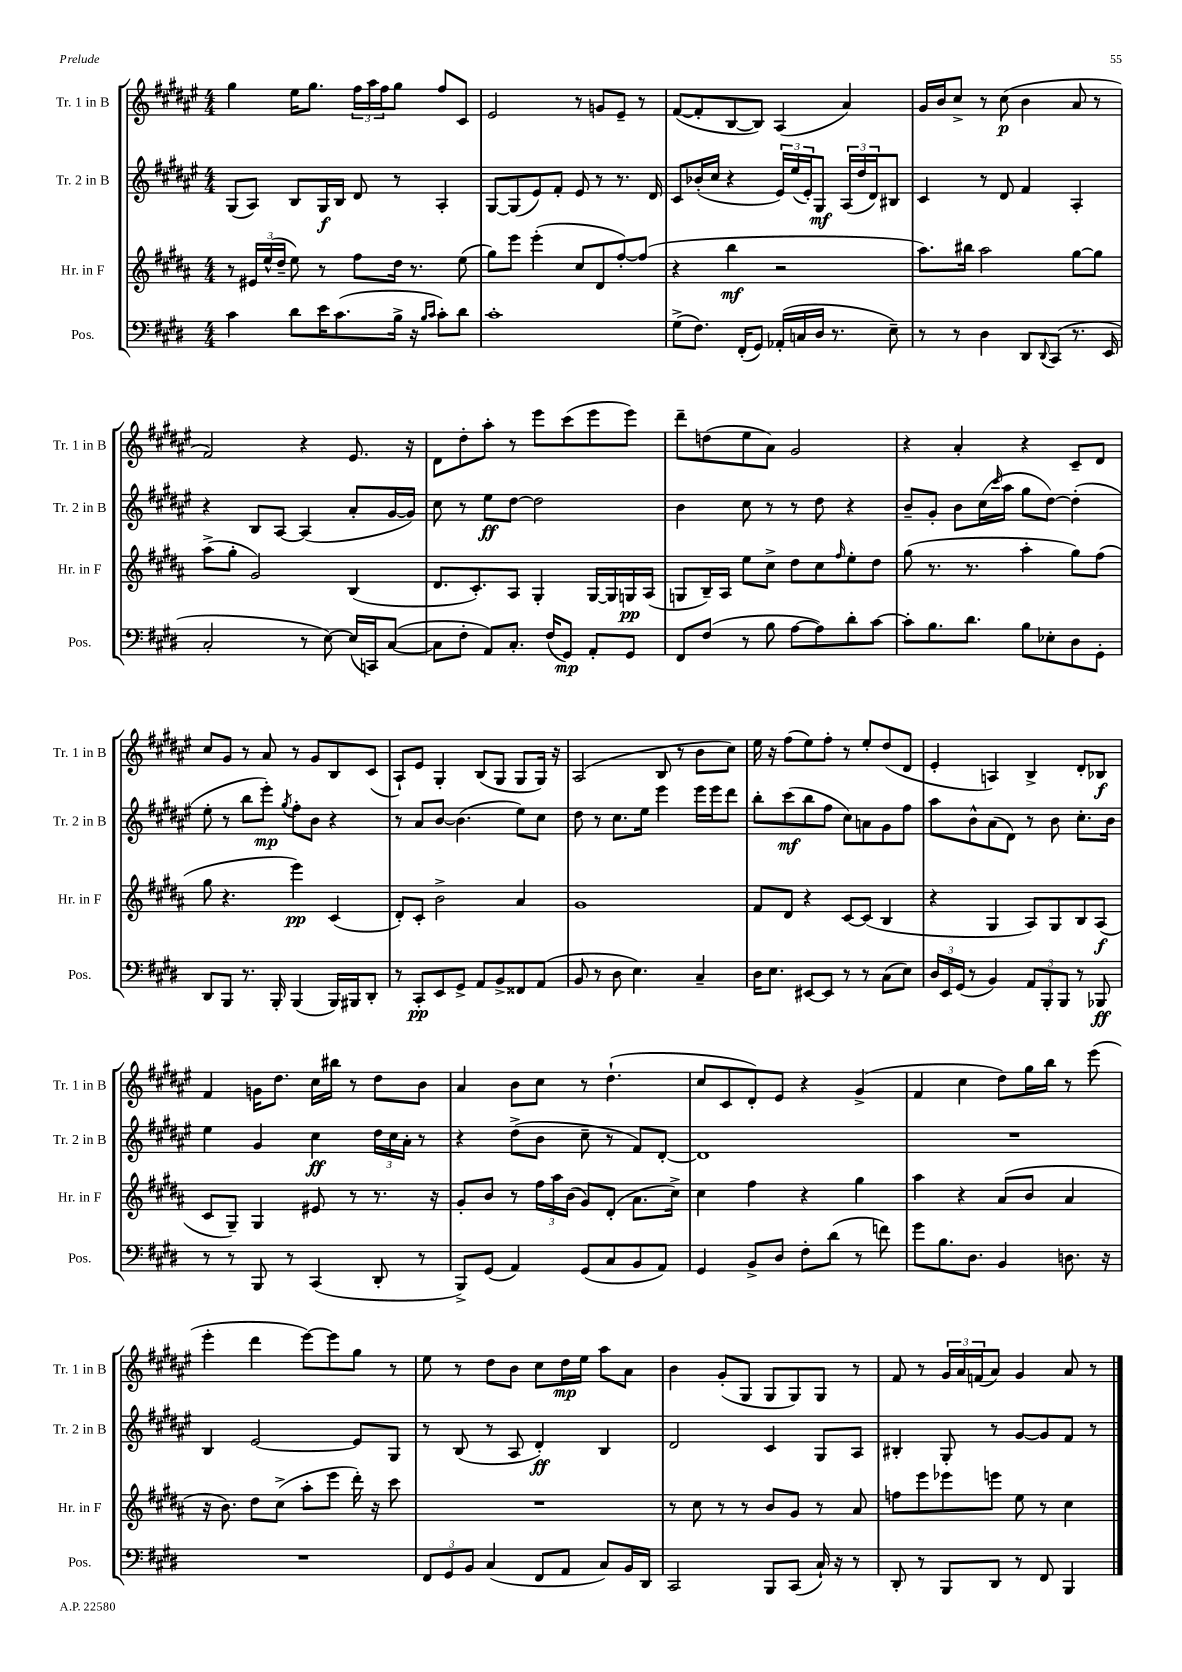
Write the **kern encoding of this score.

**kern	**dynam	**kern	**dynam	**kern	**dynam	**kern	**dynam
*part4	*part4	*part3	*part3	*part2	*part2	*part1	*part1
*staff4	*staff4	*staff3	*staff3	*staff2	*staff2	*staff1	*staff1
*I"Pos.	*	*I"Hr. in F	*	*I"Tr. 2 in B	*	*I"Tr. 1 in B	*
*I'Pos.	*	*I'Hr. in F	*	*I'Tr. 2 in B	*	*I'Tr. 1 in B	*
*clefF4	*	*clefG2	*	*clefG2	*	*clefG2	*
*k[f#c#g#d#]	*	*k[f#c#g#d#a#]	*	*k[f#c#g#d#a#e#]	*	*k[f#c#g#d#a#e#]	*
*M4/4	*	*M4/4	*	*M4/4	*	*M4/4	*
=24	=24	=24	=24	=24	=24	=24	=24
4c#\	.	8r	.	(8G#/L	.	4gg#\	.
.	.	24e#X/LL	.	8A#/J)	.	.	.
.	.	(24ee^^/	.	.	.	.	.
.	.	24dd#~/JJ	.	.	.	.	.
8d#\L	.	8ee\)	.	8B/L	.	16ee#\KL	.
.	.	.	.	.	.	8.gg#\J	.
16e\K	.	8r	.	16G#/L	f	.	.
(8.c#\	.	.	.	16B/JJ	.	.	.
.	.	8ff#\L	.	8d#/	.	24ff#\LL	.
.	.	.	.	.	.	24aa#\	.
.	.	.	.	.	.	24ff#\J	.
16B^\Jk	.	16dd#\Jk	.	8r	.	8gg#\J	.
16r	.	8.r	.	.	.	.	.
16qqB/LL	.	.	.	.	.	.	.
16qqc#/JJ	.	.	.	.	.	.	.
8c#'\L)	.	.	.	4A#'/	.	8ff#/L	.
8d#\J	.	(8ee\	.	.	.	8c#/J	.
=25	=25	=25	=25	=25	=25	=25	=25
1c#'	.	8gg#\L)	.	[8G#/L	.	2e#/	.
.	.	8eee\J	.	(8G#/]	.	.	.
.	.	(4eee'\	.	8e#/)	.	.	.
.	.	.	.	8f#'/J	.	.	.
.	.	8cc#/L	.	8e#/	.	8r	.
.	.	8d#/	.	8r	.	8gn/L	.
.	.	[8ff#'/)	.	8.r	.	8e#~/J	.
.	.	(8ff#/J]	.	.	.	8r	.
.	.	.	.	16d#/	.	.	.
=26	=26	=26	=26	=26	=26	=26	=26
(8G#^\L	.	4r	.	8c#/L	.	([8f#/L	.
8.F#\J)	.	.	.	(16b-X'/L	.	8f#'/]	.
.	.	.	.	16cc#/JJ	.	.	.
.	.	4bb\	mf	4r	.	[8B/	.
(16FF#'/KL	.	.	.	.	.	.	.
8GG#/J)	.	.	.	.	.	8B/J])	.
(16AA-X'/LL	.	2r	.	24e#/LL)	.	(4A#/	.
.	.	.	.	(24ee#/	.	.	.
16Cn/	.	.	.	.	.	.	.
.	.	.	.	24e#'/J)	.	.	.
16D#/JJ	.	.	.	8G#/J	mf	.	.
8.r	.	.	.	.	.	.	.
.	.	.	.	(24A#/LL	.	4a#/)	.
.	.	.	.	24dd#/	.	.	.
.	.	.	.	24d#/J)	.	.	.
8E~\)	.	.	.	8B#X/J	.	.	.
=27	=27	=27	=27	=27	=27	=27	=27
8r	.	8.aa#\L)	.	4c#/	.	16g#/LL	.
.	.	.	.	.	.	16b/J	.
8r	.	.	.	.	.	8cc#^/J	.
.	.	16bb#X\Jk	.	.	.	.	.
4D#\	.	2aa#\	.	8r	.	8r	.
.	.	.	.	8d#/	.	(8cc#\	p
8DD#/L	.	.	.	4f#/	.	4b\	.
8qqDD#/	.	.	.	.	.	.	.
(8CC#/J	.	.	.	.	.	.	.
8.r	.	[8gg#\L	.	4A#'/	.	8a#/	.
.	.	8gg#\J]	.	.	.	8r	.
16EE/	.	.	.	.	.	.	.
!!LO:LB:g=z
=28	=28	=28	=28	=28	=28	=28	=28
2C#'/	.	(8aa#^\L	.	4r	.	2f#/)	.
.	.	8gg#'\J	.	.	.	.	.
.	.	2g#/)	.	8B/L	.	.	.
.	.	.	.	[8A#/J	.	.	.
8r	.	.	.	(4A#/]	.	4r	.
[8E\)	.	.	.	.	.	.	.
(16E/LL]	.	(4B/	.	8a#'/L	.	8.e#/	.
16CCn/J)	.	.	.	.	.	.	.
([8C#/J	.	.	.	[16g#/L	.	.	.
.	.	.	.	16g#/JJ])	.	16r	.
=29	=29	=29	=29	=29	=29	=29	=29
8C#\L]	.	8.d#/L	.	8cc#\	.	8d#\L	.
8F#'\J	.	.	.	8r	.	8dd#'\	.
.	.	8.c#'/)	.	.	.	.	.
8AA/L)	.	.	.	8ee#\L	ff	8aa#'\J	.
8.C#'/J	.	8A#/J	.	[8dd#\J	.	8r	.
.	.	4G#'/	.	2dd#\]	.	8eee#\L	.
(16F#/KL	.	.	.	.	.	.	.
8GG#/J)	mp	.	.	.	.	(8ccc#\	.
8AA'/L	.	[16G#/LL	.	.	.	8eee#\	.
.	.	16G#/]	.	.	.	.	.
8GG#/J	.	16Gn/	pp	.	.	8eee#\J)	.
.	.	(16A#/JJ	.	.	.	.	.
=30	=30	=30	=30	=30	=30	=30	=30
8FF#/L	.	8Gn/L	.	4b\	.	8ddd#~\L	.
(8F#/J	.	16B~/L)	.	.	.	(8ddn\	.
.	.	16A#/JJ	.	.	.	.	.
8r	.	8ee\L	.	8cc#\	.	8ee#\	.
8B\	.	8cc#^\J	.	8r	.	8a#\J)	.
[8A\L	.	8dd#\L	.	8r	.	2g#/	.
8A\])	.	8cc#\	.	8dd#\	.	.	.
.	.	16qqff#/	.	.	.	.	.
8d#'\	.	8ee'\	.	4r	.	.	.
[8c#\J	.	8dd#\J	.	.	.	.	.
=31	=31	=31	=31	=31	=31	=31	=31
8c#'\L]	.	(8gg#\	.	8b~/L	.	4r	.
8.B\	.	8.r	.	8g#'/J	.	.	.
.	.	.	.	8b\L	.	4a#'/	.
8.d#\J	.	8.r	.	.	.	.	.
.	.	.	.	(16cc#\L	.	.	.
.	.	.	.	16qqccc#/	.	.	.
.	.	.	.	16aa#\JJ	.	.	.
8B\L	.	4aa#'\	.	8gg#\L	.	4r	.
8E-X'\	.	.	.	[8dd#\J)	.	.	.
8D#\	.	8gg#\L)	.	(4dd#'\]	.	8c#~/L	.
8GG#'\J	.	(8ff#\J	.	.	.	8d#/J	.
!!LO:LB:g=z
=32	=32	=32	=32	=32	=32	=32	=32
8DD#/L	.	8gg#\	.	8ee#'\	.	8cc#/L	.
8BBB/J	.	4.r	.	8r	.	8g#/J	.
8.r	.	.	.	8bb\L	.	8r	.
.	.	.	.	8eee#'\J)	mp	8a#/	.
16BBB'/	.	.	.	.	.	.	.
.	.	.	.	8qgg#/	.	.	.
(4BBB/	.	4eee\)	pp	8ff#'\L	.	8r	.
.	.	.	.	8b\J	.	8g#/L	.
16BBB/LL)	.	(4c#/	.	4r	.	8B/	.
16BBB#X/J	.	.	.	.	.	.	.
8DD#'/J	.	.	.	.	.	(8c#/J	.
=33	=33	=33	=33	=33	=33	=33	=33
8r	.	8d#'/L)	.	8r	.	8A#`/L)	.
8CC#'/L	pp	8c#'/J	.	8a#/L	.	8e#/J	.
8EE/	.	2b^\	.	[8b/J	.	4G#'/	.
8GG#^/J	.	.	.	(4.b\]	.	.	.
8AA/L	.	.	.	.	.	(8B/L	.
8BB^/	.	.	.	.	.	8G#/J	.
8FF##X/	.	4a#/	.	8ee#\L)	.	8G#/L	.
(8AA/J	.	.	.	8cc#\J	.	16G#/Jk)	.
.	.	.	.	.	.	16r	.
=34	=34	=34	=34	=34	=34	=34	=34
8BB/	.	1g#	.	8dd#\	.	(2A#/	.
8r	.	.	.	8r	.	.	.
8D#\	.	.	.	8.cc#\L	.	.	.
4.E\)	.	.	.	.	.	.	.
.	.	.	.	16ee#\Jk	.	.	.
.	.	.	.	4eee#\	.	8B/	.
.	.	.	.	.	.	8r	.
4C#~/	.	.	.	16eee#\LL	.	8b\L	.
.	.	.	.	16eee#\J	.	.	.
.	.	.	.	8ddd#\J	.	8cc#\J)	.
=35	=35	=35	=35	=35	=35	=35	=35
16D#\KL	.	8f#/L	.	8bb'\L	.	16ee#\	.
8.E\J	.	.	.	.	.	16r	.
.	.	8d#/J	.	(8ccc#\	mf	(8ff#\L	.
[8EE#X/L	.	4r	.	8bb\	.	8ee#\)	.
8EE#/J]	.	.	.	8ff#\J	.	8ff#'\J	.
8r	.	[8c#/L	.	8cc#\L)	.	8r	.
8r	.	(8c#/J]	.	8an\	.	8ee#'/L	.
(8C#\L	.	4B/	.	8g#\	.	(8dd#/	.
8E\J)	.	.	.	8ff#\J	.	8d#/J	.
=36	=36	=36	=36	=36	=36	=36	=36
24D#/LL	.	4r	.	8aa#\L	.	4e#'/	.
24EE/	.	.	.	.	.	.	.
(24GG#/JJ	.	.	.	.	.	.	.
8r	.	.	.	8b^^\	.	.	.
4BB/)	.	4G#/	.	(8a#\	.	4An/)	.
.	.	.	.	8d#\J)	.	.	.
12AA/L	.	8A#/L)	.	8r	.	4B^/	.
12BBB'/	.	.	.	.	.	.	.
.	.	8G#/	.	8b\	.	.	.
12BBB/J	.	.	.	.	.	.	.
8r	.	8B/	.	8.cc#'\L	.	8d#'/L	.
8BBB-X/	ff	(8A#/J	f	.	.	8B-X/J	f
.	.	.	.	16b\Jk	.	.	.
!!LO:LB:g=z
=37	=37	=37	=37	=37	=37	=37	=37
8r	.	8c#/L	.	4ee#\	.	4f#/	.
8r	.	8G#~/J)	.	.	.	.	.
8BBB/	.	4G#/	.	4g#/	.	16gn\KL	.
.	.	.	.	.	.	8.dd#\J	.
8r	.	.	.	.	.	.	.
(4CC#/	.	8e#X/	.	4cc#\	ff	16cc#\LL	.
.	.	.	.	.	.	16bb#X\JJ	.
.	.	8r	.	.	.	8r	.
8DD#'/	.	8.r	.	24dd#\LL	.	8dd#\L	.
.	.	.	.	24cc#\	.	.	.
.	.	.	.	24a#'\JJ	.	.	.
8r	.	.	.	8r	.	8b\J	.
.	.	16r	.	.	.	.	.
=38	=38	=38	=38	=38	=38	=38	=38
8BBB^/L)	.	8g#'/L	.	4r	.	4a#/	.
(8GG#/J	.	8b/J	.	.	.	.	.
4AA/)	.	8r	.	(8dd#^\L	.	8b\L	.
.	.	24ff#\LL	.	8b\J	.	8cc#\J	.
.	.	24aa#\	.	.	.	.	.
.	.	(24b\JJ	.	.	.	.	.
(8GG#/L	.	8g#/L)	.	8cc#~\	.	8r	.
8C#/	.	(8d#'/J	.	8r	.	(4.dd#`\	.
8BB/	.	8.a#\L	.	8f#/L)	.	.	.
8AA/J)	.	.	.	[8d#'/J	.	.	.
.	.	16cc#^\Jk)	.	.	.	.	.
=39	=39	=39	=39	=39	=39	=39	=39
4GG#/	.	4cc#\	.	1d#]	.	8cc#/L	.
.	.	.	.	.	.	8c#/	.
8BB^/L	.	4ff#\	.	.	.	8d#'/)	.
8D#/J	.	.	.	.	.	8e#/J	.
8F#'\L	.	4r	.	.	.	4r	.
(8d#\J	.	.	.	.	.	.	.
8r	.	4gg#\	.	.	.	(4g#^/	.
8fn\)	.	.	.	.	.	.	.
=40	=40	=40	=40	=40	=40	=40	=40
8g#\L	.	4aa#\	.	1r	.	4f#/	.
8.B\	.	.	.	.	.	.	.
.	.	4r	.	.	.	4cc#\	.
8.D#\J	.	.	.	.	.	.	.
4BB/	.	(8a#/L	.	.	.	8dd#\L)	.
.	.	8b/J	.	.	.	16gg#\L	.
.	.	.	.	.	.	16bb\JJ	.
8.Dn\	.	4a#/	.	.	.	8r	.
.	.	.	.	.	.	(8eee#\	.
16r	.	.	.	.	.	.	.
!!LO:LB:g=z
=41	=41	=41	=41	=41	=41	=41	=41
1r	.	16r	.	4B/	.	4eee#'\	.
.	.	8.b\)	.	.	.	.	.
.	.	8dd#\L	.	[2e#/	.	4ddd#\	.
.	.	(8cc#^\J	.	.	.	.	.
.	.	8aa#'\L	.	.	.	[8eee#\L)	.
.	.	8eee\J	.	.	.	8eee#\]	.
.	.	16ddd#'\)	.	8e#/L]	.	8gg#\J	.
.	.	16r	.	.	.	.	.
.	.	8ccc#\	.	8G#/J	.	8r	.
=42	=42	=42	=42	=42	=42	=42	=42
12FF#/L	.	1r	.	8r	.	8ee#\	.
12GG#/	.	.	.	.	.	.	.
.	.	.	.	(8B/	.	8r	.
12BB/J	.	.	.	.	.	.	.
(4C#/	.	.	.	8r	.	8dd#\L	.
.	.	.	.	8A#/	.	8b\J	.
8FF#/L	.	.	.	4d#'/)	ff	8cc#\L	.
8AA/J	.	.	.	.	.	16dd#\L	mp
.	.	.	.	.	.	16ee#\JJ	.
8C#/L)	.	.	.	4B/	.	8aa#\L	.
16BB/L	.	.	.	.	.	8a#\J	.
16DD#/JJ	.	.	.	.	.	.	.
=43	=43	=43	=43	=43	=43	=43	=43
2CC#/	.	8r	.	2d#/	.	4b\	.
.	.	8cc#\	.	.	.	.	.
.	.	8r	.	.	.	(8g#'/L	.
.	.	8r	.	.	.	8G#/J	.
8BBB/L	.	8b/L	.	4c#/	.	8G#/L	.
(8CC#/J	.	8g#/J	.	.	.	8G#/)	.
16C#`/)	.	8r	.	8G#/L	.	8G#/J	.
16r	.	.	.	.	.	.	.
8r	.	8a#/	.	8A#/J	.	8r	.
=44	=44	=44	=44	=44	=44	=44	=44
8DD#'/	.	8ffn\L	.	4B#X'/	.	8f#/	.
8r	.	8eee\	.	.	.	8r	.
8BBB/L	.	8eee-X\	.	8G#'/	.	24g#/LL	.
.	.	.	.	.	.	24a#/	.
.	.	.	.	.	.	(24fn/J	.
8DD#/J	.	8eeen\J	.	8r	.	8a#/J)	.
8r	.	8ee\	.	[8g#/L	.	4g#/	.
8FF#/	.	8r	.	8g#/]	.	.	.
4BBB/	.	4cc#\	.	8f#/J	.	8a#/	.
.	.	.	.	8r	.	8r	.
==	==	==	==	==	==	==	==
*-	*-	*-	*-	*-	*-	*-	*-
